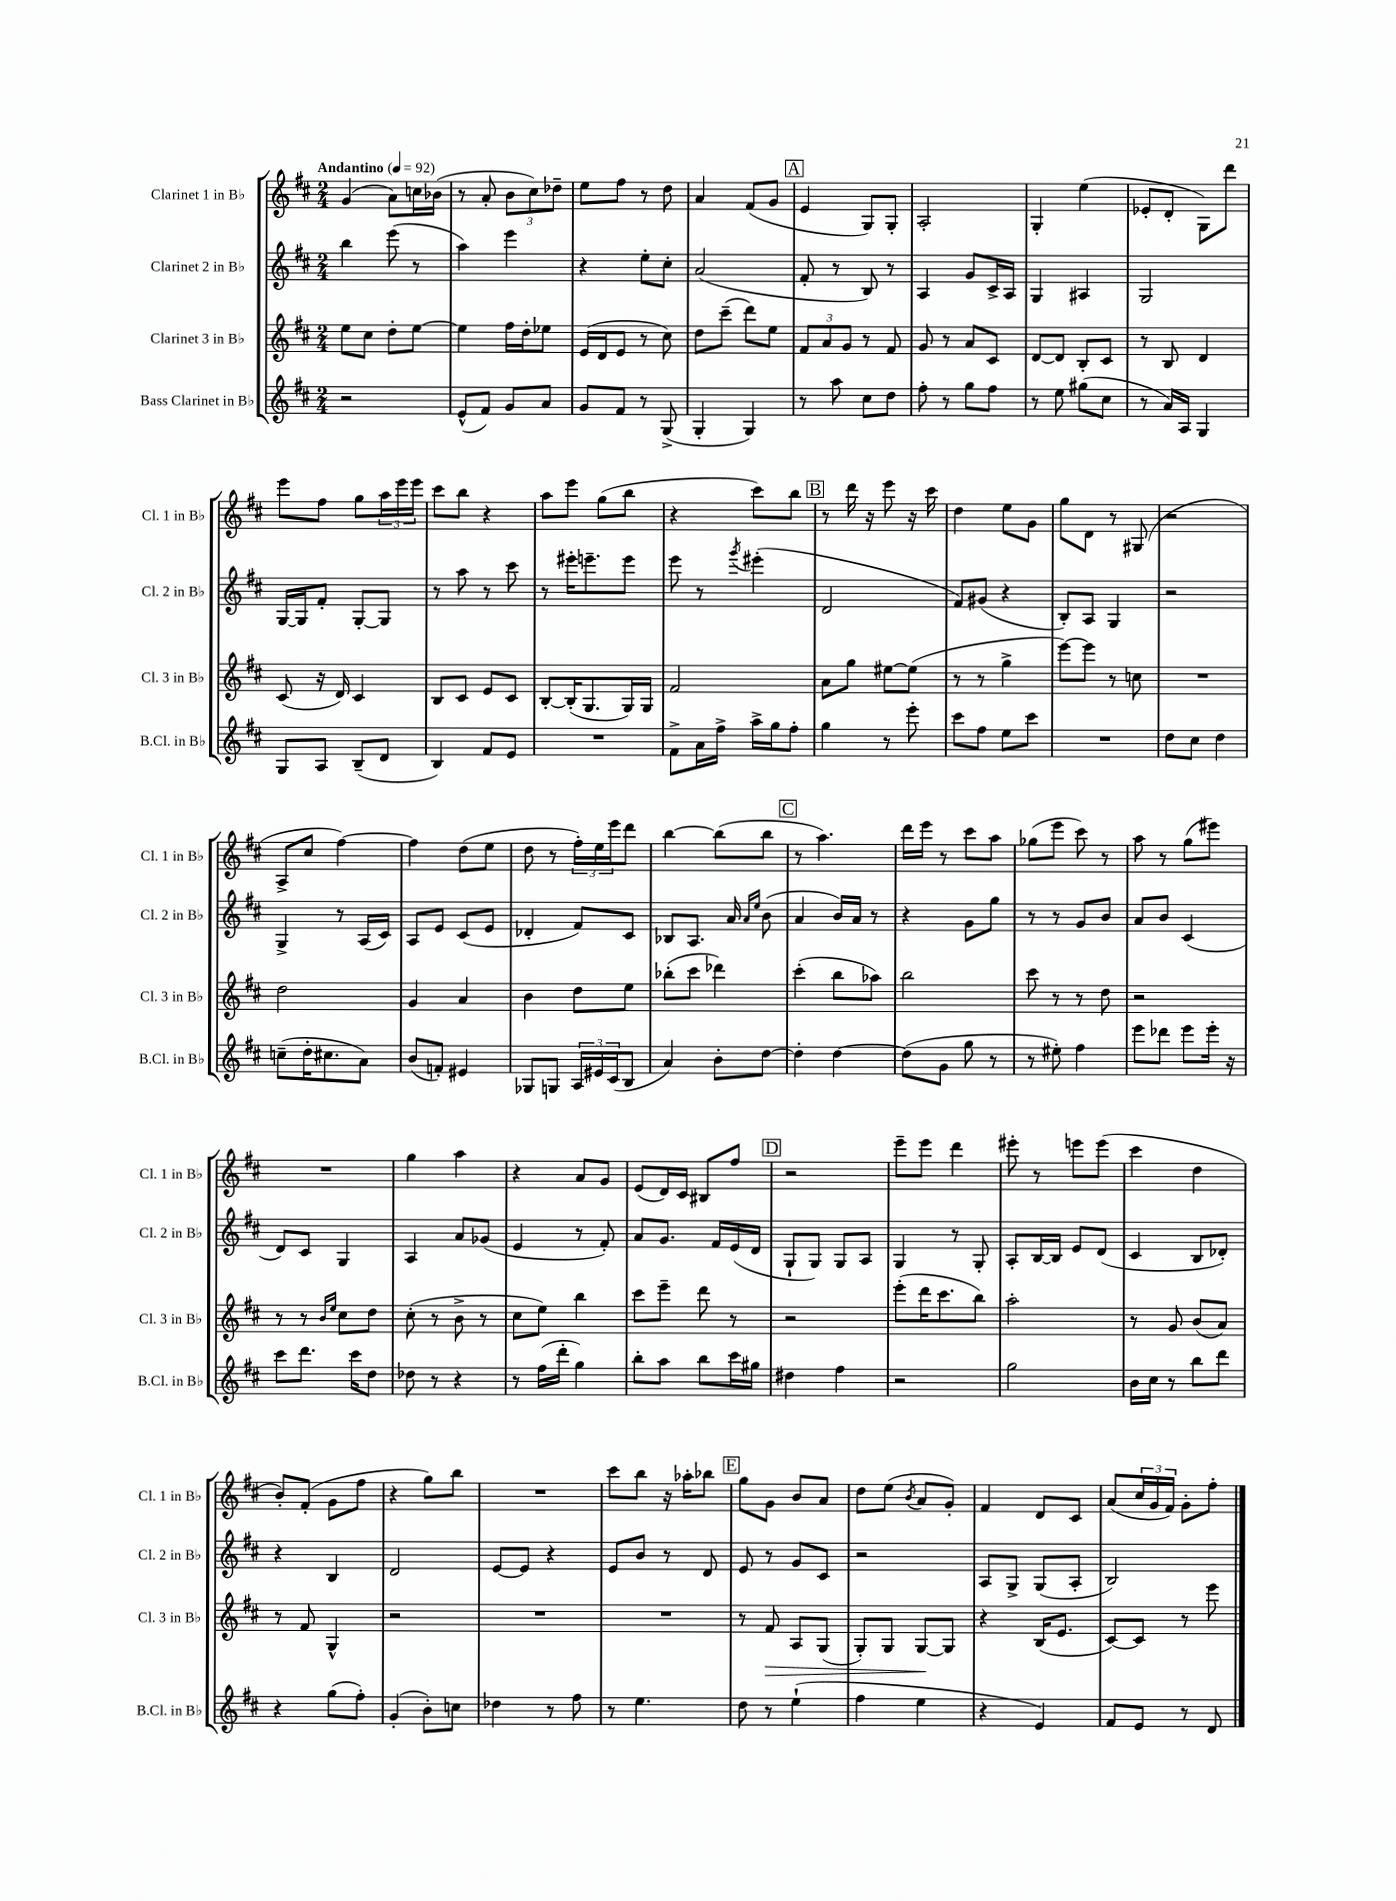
<<
\new StaffGroup <<
\new Staff = "s0" \with { instrumentName = "Clarinet 1 in Bb" shortInstrumentName = "Cl. 1 in Bb" } {
    \clef treble \key d \major \numericTimeSignature \time 2/4 \tempo "Andantino" 4 = 92
    g'4( a'8) c''16 bes'16( |
    r8 a'8-. \tuplet 3/2 { b'8 cis''8) des''8-- } |
    e''8 fis''8 r8 d''8 |
    a'4 fis'8( g'8 |
    \mark \markup { \box "A" } e'4 g8) g8-. |
    a2-. |
    g4-. e''4( |
    ees'8-. d'8-. g8) d'''8 |
    e'''8 fis''8 g''8 \tuplet 3/2 { a''16 e'''16 e'''16 } |
    cis'''8 b''8 r4 |
    a''8 e'''8 g''8( b''8 |
    r4 cis'''8) b''8 |
    \mark \markup { \box "B" } r8 d'''16 r16 e'''8 r16 cis'''16 |
    d''4 e''8 g'8 |
    g''8 d'8 r8 gis8( |
    r2 |
    a8-> cis''8 fis''4~) |
    fis''4 d''8( e''8 |
    d''8 r8 \tuplet 3/2 { fis''16-.) e''16 e'''16 } d'''8 |
    b''4~ b''8( b''8 |
    \mark \markup { \box "C" } r8 a''4.) |
    d'''16 e'''16 r8 cis'''8 a''8 |
    ges''8( e'''8 cis'''8) r8 |
    a''8 r8 g''8( eis'''8) |
    R2 |
    g''4 a''4 |
    r4 a'8 g'8 |
    e'8( d'16) cis'16 bis8 fis''8 |
    \mark \markup { \box "D" } r2 |
    e'''8-- e'''8 d'''4 |
    eis'''8-. r8 e'''8 e'''8( |
    cis'''4 d''4 |
    b'8-.) fis'8-.( g'8 fis''8 |
    r4 g''8) b''8 |
    R2 |
    cis'''8 b''8 r16 aes''16-. bes''8 |
    \mark \markup { \box "E" } g''8 g'8 b'8 a'8 |
    d''8 e''8( \acciaccatura { b'8 } a'8 g'8-.) |
    fis'4 d'8 cis'8 |
    a'8( \tuplet 3/2 { cis''16 g'16 fis'16) } g'8-. fis''8-. \bar "|." |
}
\new Staff = "s1" \with { instrumentName = "Clarinet 2 in Bb" shortInstrumentName = "Cl. 2 in Bb" } {
    \clef treble \key d \major \numericTimeSignature \time 2/4
    b''4 e'''8( r8 |
    a''4) e'''4 |
    r4 e''8-. cis''8-. |
    a'2( |
    \mark \markup { \box "A" } fis'8-. r8 b8) r8 |
    a4 g'8 cis'16-> a16 |
    g4 ais4 |
    g2 |
    g16~ g16 fis'8-. g8~-. g8 |
    r8 a''8 r8 cis'''8 |
    r8 eis'''16-. e'''8.-- e'''8 |
    e'''8 r8 \acciaccatura { g'''8 } eis'''4-.( |
    \mark \markup { \box "B" } d'2 |
    fis'8) gis'8( r4 |
    b8-.) a8 g4 |
    r2 |
    g4-> r8 a16( cis'16) |
    a8 e'8 cis'8( e'8 |
    des'4-. fis'8) cis'8 |
    bes8 a8. a'16 \grace { a'16 e''16 } b'8( |
    \mark \markup { \box "C" } a'4 b'16) a'16 r8 |
    r4 g'8 g''8 |
    r8 r8 g'8 b'8 |
    a'8 b'8 cis'4( |
    d'8) cis'8 g4 |
    a4 a'8 ges'8( |
    e'4 r8 fis'8-.) |
    a'8 g'8. fis'16 e'16( d'16 |
    \mark \markup { \box "D" } g8-! g8) g8 a8 |
    g4 r8 g8-. |
    a8-. b16~ b16 e'8 d'8( |
    cis'4 b8 des'8-.) |
    r4 b4 |
    d'2 |
    e'8~ e'8 r4 |
    e'8 b'8 r8 d'8 |
    \mark \markup { \box "E" } e'8 r8 g'8 cis'8 |
    r2 |
    a8 g8-> g8( a8-. |
    b2) \bar "|." |
}
\new Staff = "s2" \with { instrumentName = "Clarinet 3 in Bb" shortInstrumentName = "Cl. 3 in Bb" } {
    \clef treble \key d \major \numericTimeSignature \time 2/4
    e''8 cis''8 d''8-. e''8~ |
    e''4 fis''16 d''16-. ees''8 |
    e'16( d'16 e'8 r8 cis''8) |
    d''8 cis'''8--( d'''8) e''8 |
    \mark \markup { \box "A" } \tuplet 3/2 { fis'8 a'8 g'8 } r8 fis'8 |
    g'8 r8 a'8 cis'8 |
    d'8~ d'8 b8-. cis'8 |
    r8 b8 d'4 |
    cis'8( r16 d'16) cis'4 |
    b8 cis'8 e'8 cis'8 |
    b8~-. b16-.( g8. g16) g16 |
    fis'2 |
    \mark \markup { \box "B" } a'8 g''8 eis''8~ eis''8( |
    r8 r8 g''4-> |
    e'''8~) e'''8 r8 c''8 |
    R2 |
    d''2 |
    g'4 a'4 |
    b'4 d''8 e''8 |
    bes''8-.( cis'''8 des'''4) |
    \mark \markup { \box "C" } cis'''4-.( b''8 aes''8) |
    b''2 |
    cis'''8 r8 r8 d''8 |
    r2 |
    r8 r8 \grace { b'16 e''16 } cis''8 d''8 |
    cis''8-.( r8 b'8-> r8 |
    cis''8 e''8) b''4 |
    cis'''8 e'''8-- d'''8 r8 |
    \mark \markup { \box "D" } r2 |
    e'''8-.( d'''16 cis'''8. b''8) |
    a''2-. |
    r8 g'8 b'8( a'8) |
    r8 fis'8 g4-^ |
    r2 |
    R2 |
    R2 |
    \mark \markup { \box "E" } r8 fis'8\> a8 g8( |
    g8-.) g8 g8~\! g8 |
    r4 b16( e'8. |
    cis'8~) cis'8 r8 e'''8 \bar "|." |
}
\new Staff = "s3" \with { instrumentName = "Bass Clarinet in Bb" shortInstrumentName = "B.Cl. in Bb" } {
    \clef treble \key d \major \numericTimeSignature \time 2/4
    r2 |
    e'8-^( fis'8) g'8 a'8 |
    g'8 fis'8 r8 g8->( |
    g4-. g4) |
    \mark \markup { \box "A" } r8 a''8 cis''8 d''8 |
    fis''8-. r8 g''8 fis''8 |
    r8 e''8 gis''8( cis''8 |
    r8 a'16) a16 g4 |
    g8 a8 b8--( d'8 |
    b4) fis'8 e'8 |
    R2 |
    fis'8-> a'16 fis''16-> a''16-> g''16 fis''8-. |
    \mark \markup { \box "B" } g''4 r8 e'''8-. |
    cis'''8 fis''8 e''8 cis'''8 |
    R2 |
    d''8 cis''8 d''4 |
    c''8--( d''16-. cis''8. a'8) |
    b'8( f'8-.) eis'4 |
    ges8 g8 \tuplet 3/2 { a16 eis'16 cis'16( } b8 |
    a'4) b'8-. d''8~ |
    \mark \markup { \box "C" } d''4-. d''4~ |
    d''8( g'8 g''8 r8 |
    r8 eis''8-.) fis''4 |
    e'''8 des'''8 e'''8 e'''16-. r16 |
    cis'''8 d'''8. cis'''16 d''8 |
    des''8 r8 r4 |
    r8 fis''16( d'''16-. g''4) |
    b''8-. a''8 b''8 cis'''16 gis''16 |
    \mark \markup { \box "D" } dis''4 fis''4 |
    r2 |
    g''2 |
    b'16 cis''16 r8 b''8 d'''8 |
    r4 g''8( fis''8-.) |
    g'4-.( b'8-.) c''8 |
    des''4 r8 fis''8 |
    r8 e''4. |
    \mark \markup { \box "E" } d''8 r8 e''4-!( |
    fis''4 e''4 |
    r4 e'4) |
    fis'8 e'8 r8 d'8 \bar "|." |
}
>>
>>
\layout { \context { \Score \remove "Bar_number_engraver" } }
